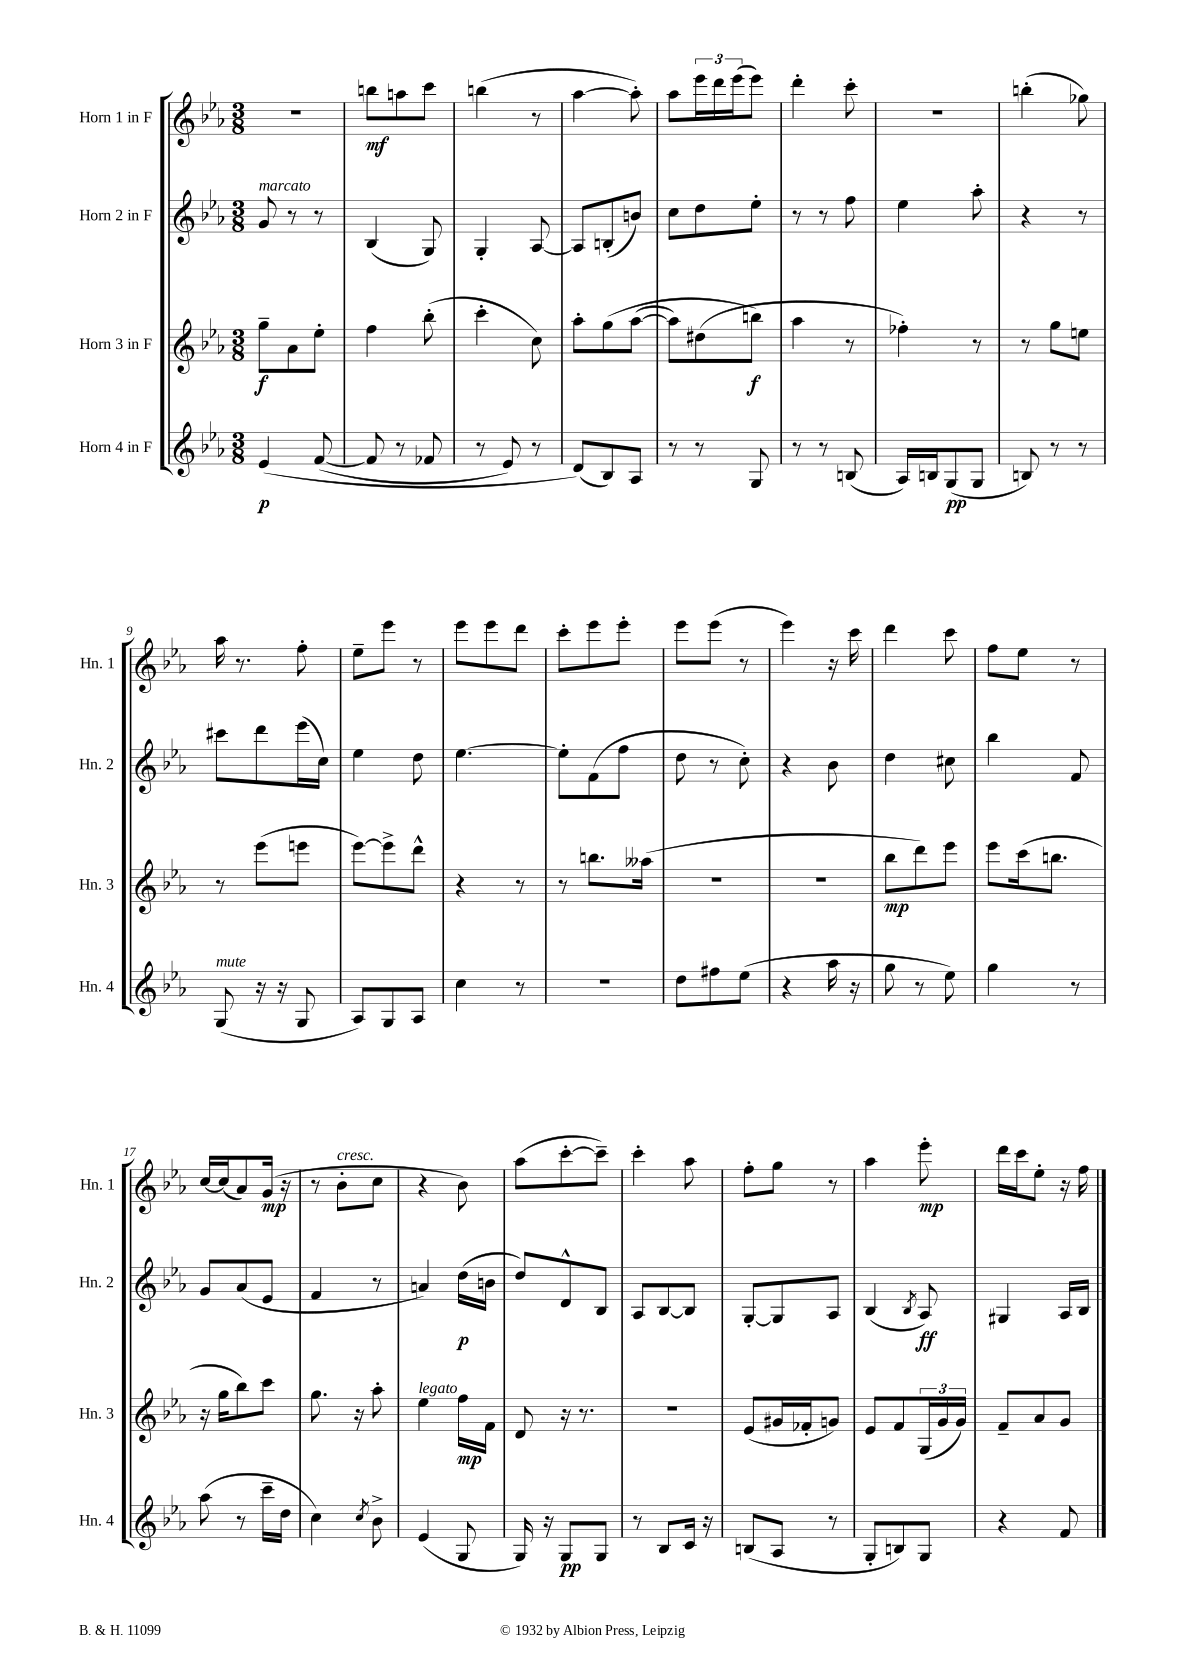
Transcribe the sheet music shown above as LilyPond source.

<<
\new StaffGroup <<
\new Staff = "s0" \with { instrumentName = "Horn 1 in F" shortInstrumentName = "Hn. 1" } {
    \clef treble \key ees \major \numericTimeSignature \time 3/8
    R4. |
    b''8\mf a''8 c'''8 |
    b''4( r8 |
    aes''4~ aes''8-.) |
    aes''8 \tuplet 3/2 { ees'''16 d'''16 ees'''16( } ees'''8) |
    d'''4-. c'''8-. |
    r4. |
    b''4-.( ges''8) |
    aes''16 r8. f''8-. |
    ees''8-- ees'''8 r8 |
    ees'''8 ees'''8 d'''8 |
    c'''8-. ees'''8 ees'''8-. |
    ees'''8 ees'''8( r8 |
    ees'''4) r16 c'''16 |
    d'''4 c'''8 |
    f''8 ees''8 r8 |
    c''16~ c''16( aes'8) g'16\mp( r16 |
    r8 bes'8-.^\markup { \italic "cresc." } c''8 |
    r4 bes'8) |
    aes''8( c'''8~-. c'''8--) |
    c'''4-. aes''8 |
    f''8-. g''8 r8 |
    aes''4 ees'''8-.\mp |
    d'''16 c'''16 ees''8-. r16 f''16 \bar "|." |
}
\new Staff = "s1" \with { instrumentName = "Horn 2 in F" shortInstrumentName = "Hn. 2" } {
    \clef treble \key ees \major \numericTimeSignature \time 3/8
    g'8^\markup { \italic "marcato" } r8 r8 |
    bes4( g8) |
    g4-. aes8~ |
    aes8 b8-.( b'8) |
    c''8 d''8 ees''8-. |
    r8 r8 f''8 |
    ees''4 aes''8-. |
    r4 r8 |
    cis'''8 d'''8 ees'''16( c''16) |
    ees''4 d''8 |
    ees''4.~ |
    ees''8-. f'8( f''8 |
    d''8 r8 c''8-.) |
    r4 bes'8 |
    d''4 cis''8 |
    bes''4 f'8 |
    g'8 aes'8( ees'8 |
    f'4 r8 |
    a'4) d''16\p( b'16 |
    d''8) d'8-^ bes8 |
    aes8 bes8~ bes8 |
    g8~-. g8 aes8 |
    bes4( \acciaccatura { bes8 } aes8\ff) |
    gis4 aes16 bes16 \bar "|." |
}
\new Staff = "s2" \with { instrumentName = "Horn 3 in F" shortInstrumentName = "Hn. 3" } {
    \clef treble \key ees \major \numericTimeSignature \time 3/8
    g''8--\f aes'8 ees''8-. |
    f''4 bes''8-.( |
    c'''4-. c''8) |
    aes''8-. g''8\( aes''8~( |
    aes''8) dis''8( b''8\f\) |
    aes''4 r8 |
    fes''4-.) r8 |
    r8 g''8 e''8 |
    r8 ees'''8( e'''8 |
    ees'''8~) ees'''8-> d'''8-^ |
    r4 r8 |
    r8 b''8. aeses''16( |
    R4. |
    R4. |
    bes''8\mp d'''8) ees'''8 |
    ees'''8 c'''16( b''8. |
    r16 g''16 bes''8) c'''8 |
    g''8. r16 aes''8-. |
    ees''4^\markup { \italic "legato" } f''16\mp f'16 |
    d'8 r16 r8. |
    R4. |
    ees'8( gis'16 fes'16-. g'8) |
    ees'8 f'8 \tuplet 3/2 { g16( g'16 g'16) } |
    f'8-- aes'8 g'8 \bar "|." |
}
\new Staff = "s3" \with { instrumentName = "Horn 4 in F" shortInstrumentName = "Hn. 4" } {
    \clef treble \key ees \major \numericTimeSignature \time 3/8
    ees'4\p\( f'8~( |
    f'8 r8 fes'8 |
    r8 ees'8) r8 |
    d'8(\) bes8) aes8 |
    r8 r8 g8 |
    r8 r8 b8( |
    aes16) b16 g8\pp( g8 |
    b8) r8 r8 |
    g8^\markup { \italic "mute" }( r16 r16 g8 |
    aes8) g8 aes8 |
    c''4 r8 |
    R4. |
    d''8 fis''8 ees''8( |
    r4 aes''16 r16 |
    g''8 r8 ees''8) |
    g''4 r8 |
    aes''8( r8 c'''16-- d''16 |
    c''4) \acciaccatura { c''8 } bes'8-> |
    ees'4( g8 |
    g16) r16 g8\pp g8 |
    r8 bes8 c'16 r16 |
    b8( aes8 r8 |
    g8-. b8) g8 |
    r4 f'8 \bar "|." |
}
>>
>>
